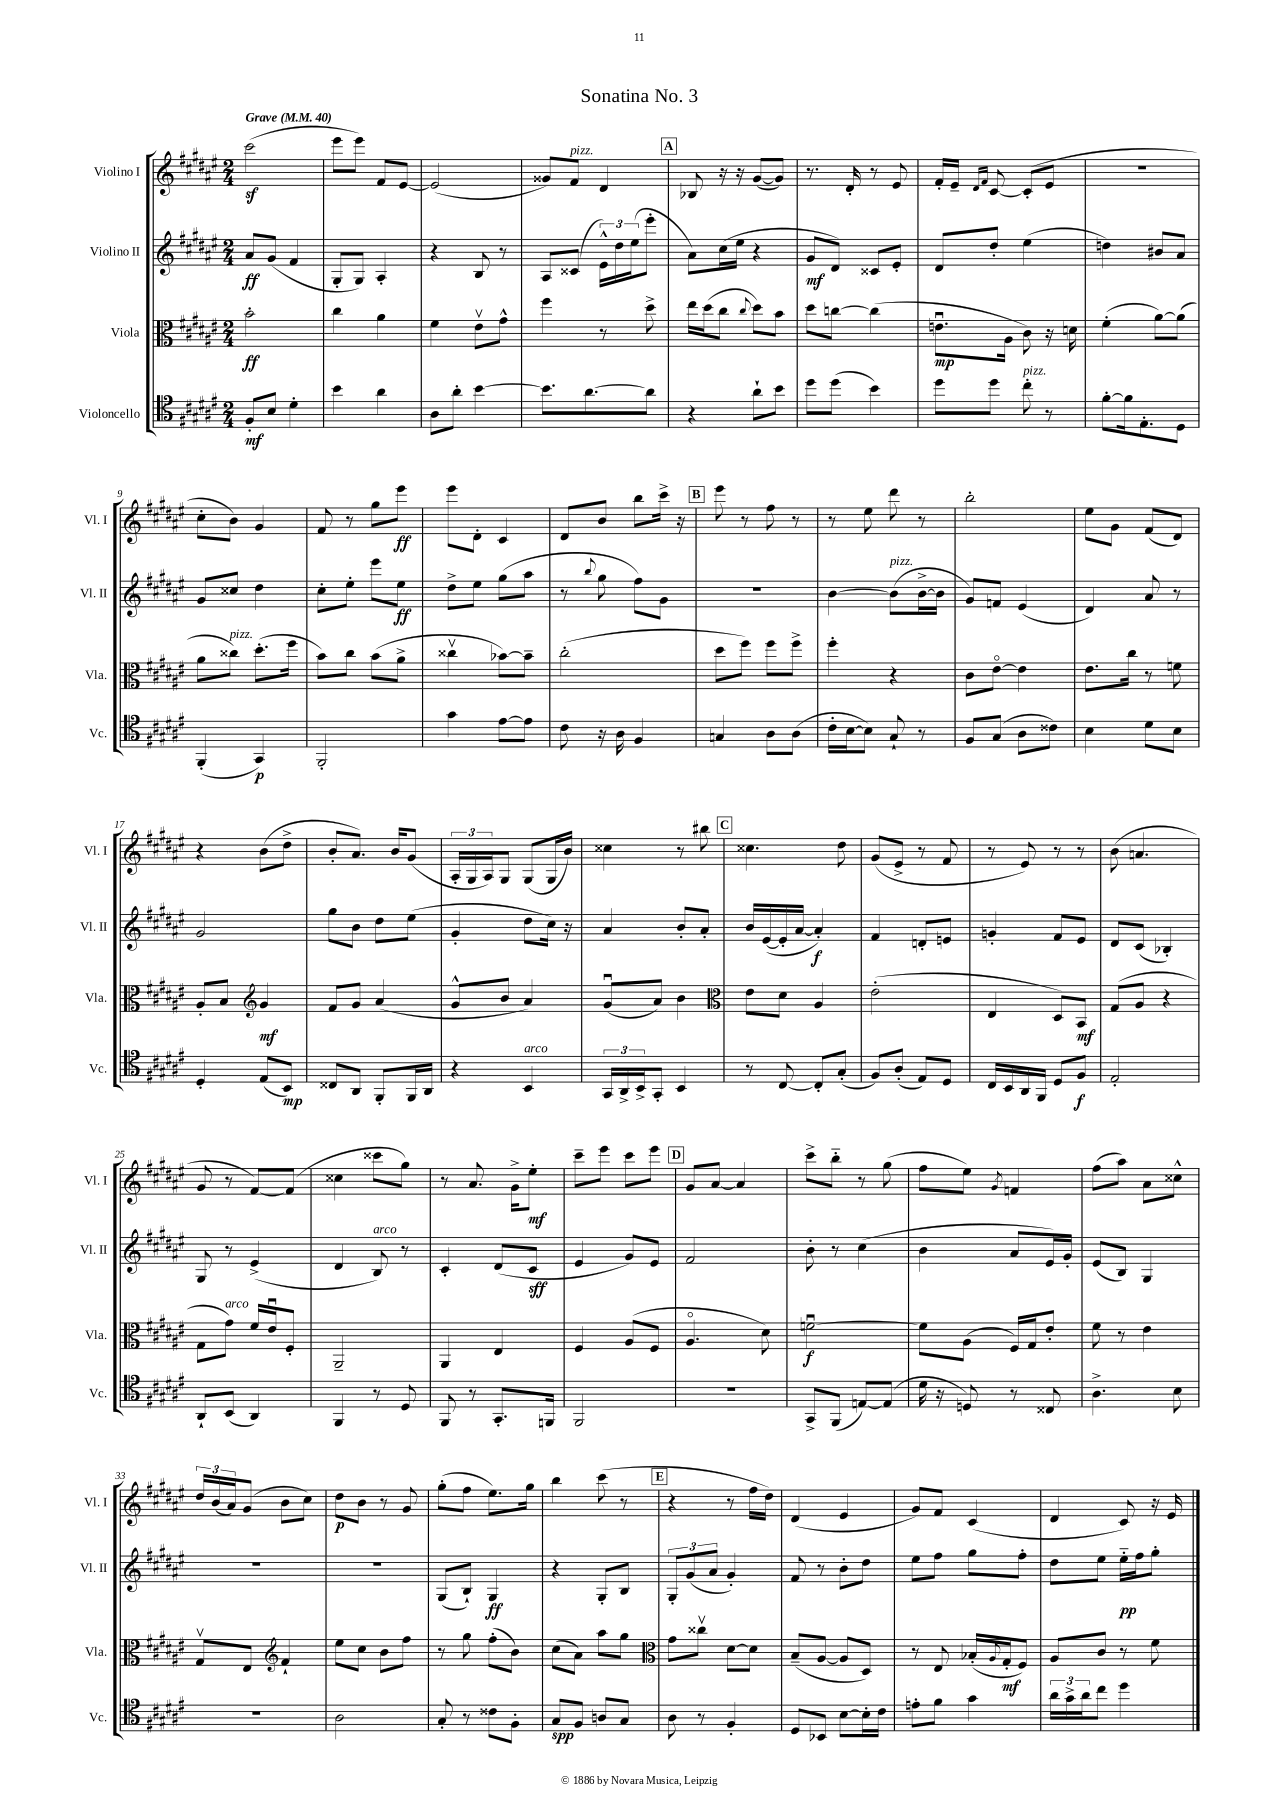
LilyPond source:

\header { title = "Sonatina No. 3" }
<<
\new StaffGroup <<
\new Staff = "s0" \with { instrumentName = "Violino I" shortInstrumentName = "Vl. I" } {
    \clef treble \key fis \major \numericTimeSignature \time 2/4 \tempo "Grave" 4 = 40
    cis'''2\sf( |
    eis'''8 eis'''8) fis'8 eis'8~ |
    eis'2( |
    gisis'8) fis'8^\markup { \italic "pizz." } dis'4 |
    \mark \markup { \box "A" } bes8 r16 r16 gis'8~( gis'8) |
    r8. dis'16-. r8 eis'8 |
    fis'16-. eis'16-- \grace { dis'16 fis'16 } cis'8~ cis'8-.( eis'8 |
    r2 |
    cis''8-. b'8) gis'4 |
    fis'8 r8 gis''8 eis'''8\ff |
    eis'''8 dis'8-. cis'4 |
    dis'8 b'8 b''8 cis'''16-> r16 |
    \mark \markup { \box "B" } eis'''8 r8 fis''8 r8 |
    r8 eis''8 dis'''8 r8 |
    b''2-. |
    eis''8 gis'8 fis'8( dis'8) |
    r4 b'8( dis''8-> |
    b'8-. ais'8.) b'16 gis'8( |
    \tuplet 3/2 { ais16-. gis16 ais16) } gis8 gis8( gis16 b'16) |
    cisis''4 r8 bis''8 |
    \mark \markup { \box "C" } cisis''4. dis''8 |
    gis'8( eis'8-> r8 fis'8 |
    r8 eis'8) r8 r8 |
    b'8( a'4. |
    gis'8 r8 fis'8~) fis'8( |
    cisis''4 cisis'''8 gis''8) |
    r8 ais'8. gis'16-> eis''8-.\mf |
    cis'''8-- eis'''8 cis'''8 eis'''8 |
    \mark \markup { \box "D" } gis'8 ais'8~ ais'4 |
    cis'''8-> b''8-_ r8 gis''8( |
    fis''8 eis''8) \acciaccatura { gis'8 } f'4 |
    fis''8( ais''8) ais'8 cisis''8-^ |
    \tuplet 3/2 { dis''16 b'16( ais'16) } gis'8( b'8 cis''8) |
    dis''8\p b'8 r8 gis'8 |
    gis''8-.( fis''8 eis''8.) gis''16 |
    b''4 cis'''8( r8 |
    \mark \markup { \box "E" } r4 r8 fis''16 dis''16) |
    dis'4( eis'4 |
    gis'8) fis'8 cis'4( |
    dis'4 cis'8) r16 eis'16 \bar "|." |
}
\new Staff = "s1" \with { instrumentName = "Violino II" shortInstrumentName = "Vl. II" } {
    \clef treble \key fis \major \numericTimeSignature \time 2/4
    ais'8\ff gis'8( fis'4 |
    gis8-. gis8) ais4-. |
    r4 b8 r8 |
    ais8 cisis'8( \tuplet 3/2 { eis'16-^) dis''16 eis''16( } eis'''8-. |
    \mark \markup { \box "A" } ais'8) cis''16( eis''16 r4 |
    gis'8\mf dis'8) cisis'8 eis'8-. |
    dis'8 dis''8-. eis''4( |
    d''4) bis'8 ais'8 |
    gis'8 cisis''8 dis''4 |
    cis''8-. eis''8-. eis'''8 eis''8\ff |
    dis''8-> eis''8 gis''8( ais''8 |
    r8 \appoggiatura { b''8 } gis''8 fis''8) gis'8 |
    \mark \markup { \box "B" } R2 |
    b'4~ b'8^\markup { \italic "pizz." }( b'16~-> b'16 |
    gis'8) f'8 eis'4( |
    dis'4) ais'8 r8 |
    gis'2 |
    gis''8 b'8 dis''8 eis''8( |
    gis'4-. dis''8 cis''16) r16 |
    ais'4 b'8-. ais'8-. |
    \mark \markup { \box "C" } b'16 eis'16~( eis'16-. ais'16~ ais'4-.\f) |
    fis'4 d'8-. e'8 |
    g'4-. fis'8 eis'8 |
    dis'8 cis'8( bes4-.) |
    gis8 r8 eis'4->( |
    dis'4 b8^\markup { \italic "arco" }) r8 |
    cis'4-. dis'8( cis'8\sff |
    eis'4 gis'8) eis'8 |
    \mark \markup { \box "D" } fis'2 |
    b'8-. r8 cis''4( |
    b'4 ais'8 eis'16) gis'16-. |
    eis'8( b8) gis4 |
    R2 |
    R2 |
    gis8( b8-!) gis4\ff |
    r4 gis8-. b8 |
    \mark \markup { \box "E" } \tuplet 3/2 { gis8-. gis'8( ais'8 } gis'4-.) |
    fis'8 r8 b'8-. dis''8 |
    eis''8 fis''8 gis''8 fis''8-. |
    dis''8 eis''8 eis''16-_\pp fis''16 gis''8-. \bar "|." |
}
\new Staff = "s2" \with { instrumentName = "Viola" shortInstrumentName = "Vla." } {
    \clef alto \key fis \major \numericTimeSignature \time 2/4
    b'2-.\ff |
    cis''4 ais'4 |
    fis'4 eis'8\upbow gis'8-^ |
    fis''4 r8 dis''8-> |
    \mark \markup { \box "A" } eis''16 dis''16( cis''8 \appoggiatura { cis''8 } dis''8) b'8 |
    dis''8 c''8~ c''4( |
    e'8.\downbow\mp ais16 cis'8) r16 d'16 |
    fis'4-.( ais'8~) ais'8( |
    ais'8 cisis''8^\markup { \italic "pizz." }) dis''8.-.( fis''16 |
    b'8) cis''8 b'8( ais'8-> |
    cisis''4\upbow bes'8~) bes'8-- |
    cis''2-.( |
    \mark \markup { \box "B" } dis''8 fis''8) fis''8 fis''8-> |
    fis''4-. r4 |
    cis'8 eis'8~\flageolet eis'4 |
    eis'8. cis''16 r8 f'8 |
    ais8-. b8 \clef treble gis'4\mf |
    fis'8 gis'8 ais'4( |
    gis'8-^ b'8 ais'4) |
    gis'8\downbow( ais'8) b'4 |
    \mark \markup { \box "C" } \clef alto eis'8 dis'8 ais4 |
    eis'2-.( |
    eis4 dis8) b,8\mf |
    gis8( ais8 r4 |
    gis8 gis'8^\markup { \italic "arco" }) fis'16 eis'16\downbow fis8-. |
    ais,2-- |
    ais,4 eis4 |
    fis4 ais8( fis8 |
    \mark \markup { \box "D" } ais4.\flageolet dis'8) |
    f'2~\downbow\f |
    f'8 ais8( fis16) gis16 eis'8-. |
    fis'8 r8 eis'4 |
    gis8\upbow eis8 \clef treble fis'4-! |
    eis''8 cis''8 b'8 fis''8 |
    r8 gis''8 fis''8-.( b'8) |
    cis''8( ais'8) ais''8 gis''8 |
    \mark \markup { \box "E" } \clef alto gis'8 cisis''8\upbow dis'8~ dis'8 |
    b8--( ais8~ ais8 dis8) |
    r8 eis8 bes16-.( \appoggiatura { ais8 } gis16-.\mf fis8) |
    ais8 cis'8 r8 fis'8 \bar "|." |
}
\new Staff = "s3" \with { instrumentName = "Violoncello" shortInstrumentName = "Vc." } {
    \clef tenor \key fis \major \numericTimeSignature \time 2/4
    fis8-.\mf b8 dis'4-. |
    b'4 ais'4 |
    ais8 ais'8-. b'4~ |
    b'8. ais'8.~ ais'8 |
    \mark \markup { \box "A" } r4 ais'8-! b'8 |
    dis''8 dis''8( b'4) |
    dis''8 dis''8 cis''8-.^\markup { \italic "pizz." } r8 |
    fis'8~-. fis'16 eis8.-. dis8 |
    fis,4-.( gis,4\p) |
    fis,2-. |
    gis'4 eis'8~ eis'8 |
    cis'8 r16 ais16 fis4 |
    \mark \markup { \box "B" } g4 ais8 ais8( |
    cis'16-. b16~ b8) gis8-! r8 |
    fis8 gis8( ais8 cisis'8) |
    b4 dis'8 b8 |
    dis4-. eis8( b,8\mp) |
    cisis8 ais,8 fis,8-. fis,16 ais,16 |
    r4 b,4^\markup { \italic "arco" } |
    \tuplet 3/2 { gis,16 ais,16-> b,16-> } gis,8-. b,4 |
    \mark \markup { \box "C" } r8 cis8~ cis8-. gis8-.( |
    fis8) ais8-.( eis8) dis8 |
    cis16 b,16 ais,16 fis,16 dis8 fis8\f |
    eis2-. |
    ais,8-! b,8( ais,4) |
    fis,4 r8 dis8 |
    fis,8 r8 gis,8.-. f,16 |
    fis,2 |
    \mark \markup { \box "D" } r2 |
    gis,8-> fis,8( e8~) e8( |
    dis'16 r16 d8) r8 cisis8 |
    ais4.-> b8 |
    R2 |
    ais2 |
    gis8-. r8 cisis'8 fis8-. |
    gis8\spp fis8 a8 gis8 |
    \mark \markup { \box "E" } ais8 r8 fis4-. |
    dis8 bes,8 b8~ b16-. cis'16 |
    e'8-. fis'8 gis'4 |
    \tuplet 3/2 { ais'16 gis'16-> ais'16 } cis''8 dis''4 \bar "|." |
}
>>
>>
